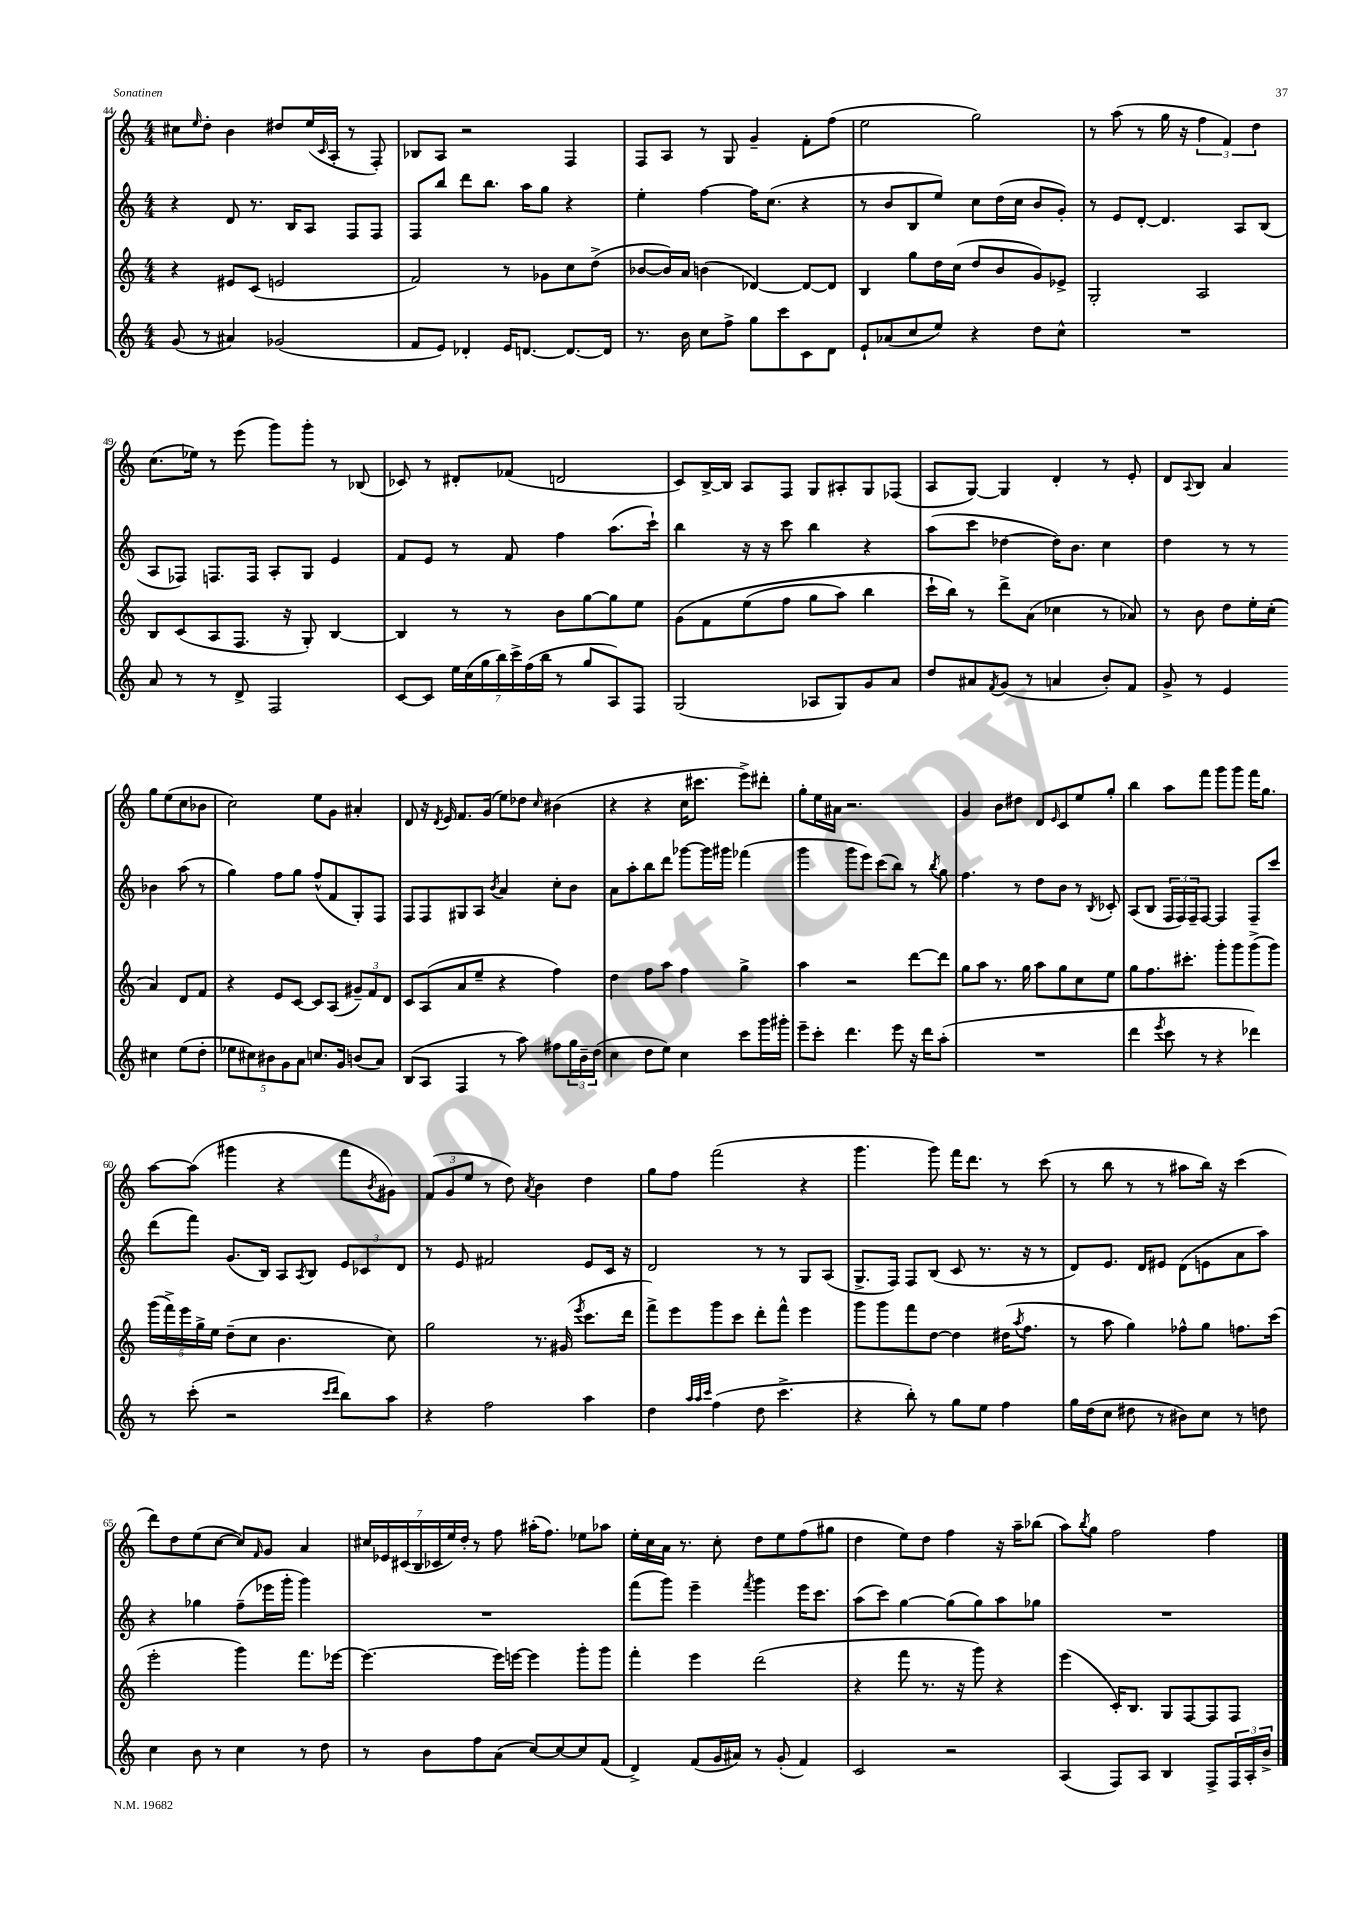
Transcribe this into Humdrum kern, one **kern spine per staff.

**kern	**kern	**kern	**kern
*part4	*part3	*part2	*part1
*staff4	*staff3	*staff2	*staff1
*clefG2	*clefG2	*clefG2	*clefG2
*k[]	*k[]	*k[]	*k[]
*M4/4	*M4/4	*M4/4	*M4/4
=44	=44	=44	=44
(8g/	4r	4r	8cc#X\L
.	.	.	16qqee/
8r	.	.	8dd'\J
4a#X/)	8e#X/L	8d/	4b\
.	(8c/J	8.r	.
(2g-X/	2en/	.	8dd#X/L
.	.	16B/KL	.
.	.	8A/J	(16ee/L
.	.	.	16qqc/
.	.	.	16A'/JJ
.	.	8F/L	8r
.	.	8F/J	8F'/)
=45	=45	=45	=45
8f/L	2f/)	8F/L	8B-X/L
8e/J)	.	8bb/J	8A/J
4d-X'/	.	8ddd\L	2r
.	.	8.bb\J	.
16e/KL	8r	.	.
[8.dn/J	.	16aa\KL	.
.	8g-X\L	8gg\J	.
8.d/L_	8cc\	4r	4F/
.	(8dd^\J	.	.
16d/Jk]	.	.	.
=46	=46	=46	=46
8.r	[8b-X/L	4ee'\	8F/L
.	16b-/L])	.	8A/J
16b\	16a/JJ	.	.
8cc\L	(4bn\	[4ff\	8r
8ff^\J	.	.	8G/
8gg\L	[4d-X/)	16ff\KL]	4g~/
.	.	(8.cc\J	.
8ccc\	.	.	.
8c\	8d-/L_	4r	8f'\L
8d\J	8d-/J]	.	(8ff\J
=47	=47	=47	=47
8e`/L	4B/	8r	2ee\
(8a-X/	.	8b/L	.
8cc/	8gg\L	8B/	.
8ee/J)	16dd\L	8ee/J)	.
.	(16cc\JJ	.	.
4r	8dd/L	8cc\L	2gg\)
.	8b/	(16dd\L	.
.	.	16cc\JJ	.
8dd\L	8g/)	8b/L	.
8cc^^\J	8e-X^/J	8g'/J)	.
=48	=48	=48	=48
1r	2G'/	8r	8r
.	.	8e/L	(8aa\
.	.	[8d'/J	8r
.	.	4.d/]	16gg\
.	.	.	16r
.	2A/	.	6ff\
.	.	.	6f/)
.	.	8A/L	.
.	.	.	6dd\
.	.	(8B/J	.
!!LO:LB:g=z
=49	=49	=49	=49
8a/	8B/L	8A/L	(8.cc\L
8r	(8c/	8F-X/J)	.
.	.	.	16ee-X\Jk)
8r	8A/	8.Fn/L	8r
8d^/	8.F/J	.	(8eee\
.	.	16F/Jk	.
2F/	.	8A'/L	8ggg\L)
.	16r	.	.
.	8G'/)	8G/J	8ggg'\J
.	[4B/	4e/	8r
.	.	.	(8B-X/
=50	=50	=50	=50
[8c/L	4B/]	8f/L	8c-X/)
8c/J]	.	8e/J	8r
28ee\LL	8r	8r	8d#X'/L
(28cc\	.	.	.
28gg\	.	.	.
28bb\)	.	.	.
.	8r	8f/	(8f-X/J
28ccc^\	.	.	.
(28ff\	.	.	.
28bb\JJ	.	.	.
8r	8b\L	4ff\	2dn/
8gg/L	[8gg\	.	.
8A/)	8gg\]	(8.aa\L	.
8F/J	8ee\J	.	.
.	.	16ccc`\Jk)	.
=51	=51	=51	=51
(2G/	(8g\L	4bb\	8c/L)
.	8f\	.	[16B^/L
.	.	.	16B/JJ]
.	(8ee\	16r	8A/L
.	.	16r	.
.	8ff\J	8ccc\	8F/J
8A-X/L	8gg\L	4bb\	8G/L
8G/)	8aa\J)	.	8A#X'/
8g/	4bb\	4r	8G/
8a/J	.	.	(8F-X/J
=52	=52	=52	=52
8dd/L	16ccc`\LL	(8aa\L	8A/L
.	16bb\JJ)	.	.
8a#X/	8r	8ccc\J	[8G/J)
8qf/	.	.	.
(8g/J	8ddd^\L	[4dd-X\	4G/]
8r	(8a\J	.	.
4an/	4cc-X\	16dd-\KL])	4d'/
.	.	8.b\J	.
8b'/L)	8r	4cc\	8r
8f/J	8a-X/)	.	8e'/
=53	=53	=53	=53
8g^/	8r	4dd\	8d/L
.	.	.	8qqA/
8r	8b\	.	8B/J
4e/	8dd\L	8r	4a/
.	16ee'\L	8r	.
.	(16cc'\JJ	.	.
4cc#X\	4a/)	4b-X\	8gg\L
.	.	.	(8ee\
(8ee\L	8d/L	(8aa\	8cc\
8dd'\J	8f/J	8r	8b-X\J
!!LO:LB:g=z
=54	=54	=54	=54
10ee-X\L	4r	4gg\)	2cc\)
10cc#X\)	.	.	.
10b#X\	.	.	.
.	8e/L	8ff\L	.
10g\	.	.	.
.	[8c/J	8gg\J	.
10a\J	.	.	.
8.ccn/L	8c/L]	(8ff^^/L	8ee\L
.	(8A/J	8f/	8g\J
16g/Jk	.	.	.
(8bn/L	12g#X~/L)	8G'/)	4a#X'/
.	12f/	.	.
8a/J)	.	8F/J	.
.	12d/J	.	.
=55	=55	=55	=55
(8B/L	8c/L	8F/L	8d/
8A/J	(8A/	8F/	16r
.	.	.	8qd/
.	.	.	16e/
4F/	8a/	8G#X/	8.f/L
.	8ee~/J	8A/J	.
.	.	.	(16g/Jk
.	.	8qb/	.
8r	4r	4a/	8ee\L)
8aa\)	.	.	8dd-X\J
.	.	.	16qqcc/
8ff#X\L	4ff\)	8cc'\L	(4b#X\
24gg\L	.	8b\J	.
24b~\	.	.	.
(24dd\JJ	.	.	.
=56	=56	=56	=56
4cc\	4dd\	8a\L	4r
.	.	8aa'\	.
8dd\L	8ff\L	8bb\	4r
8ee\J)	8aa\J	8ddd\J	.
4cc\	4ff\	[8ggg-X\L	16cc\KL
.	.	.	8.ccc#X\J
.	.	16ggg-\L]	.
.	.	16ggg#X\JJ	.
8ccc\L	4gg^\	(4fff-X\	8eee^\L)
16ggg\L	.	.	8ddd#X'\J
16ggg#X'\JJ	.	.	.
=57	=57	=57	=57
8eee~\L	4aa\	4ggg\	8gg'\L
8ccc'\J	.	.	16ee\L
.	.	.	16a#X\JJ
4.ddd\	2r	8ggg\L	2.r
.	.	8eee\J)	.
.	.	(8ccc\L	.
8eee\	.	8bb\J)	.
16r	[8ddd\L	8r	.
16ddd\KL	.	.	.
.	.	8qbb/	.
(8aa'\J	8ddd\J]	8gg\	.
=58	=58	=58	=58
1r	8gg\L	4.ff\	4g/
.	8aa\J	.	.
.	8.r	.	8b\L
.	.	8r	8dd#X\J
.	16gg\	.	.
.	8aa\L	8dd\L	8d/L
.	.	.	16qqe/
.	8gg\	8b\J	8c/
.	8cc\	8r	8ee/
.	.	8qB/	.
.	8ee\J	8c-X'/	8gg'/J
=59	=59	=59	=59
4ddd\	8gg\L	(8A/L	4bb\
.	8.ff\	8B/J	.
8qeee/	.	.	.
8ccc\	.	24F/LL	8aa\L
.	.	24F/)	.
.	8.ccc#X'\J	.	.
.	.	24F~/J	.
8r	.	[8F/J	8fff\J
4r	8ggg'\L	4F/]	8ggg\L
.	8ggg\	.	8ggg\J
4ddd-X\)	(8ggg^\	8F~/L	16fff\KL
.	.	.	8.gg\J
.	8ggg\J)	8ccc/J	.
!!LO:LB:g=z
=60	=60	=60	=60
8r	(20ggg\LL	(8ddd\L	[8aa\L
.	20fff^\)	.	.
.	20eee\	.	.
(8ccc'\	.	8fff\J)	(8aa\J]
.	20gg^\	.	.
.	20ee\JJ	.	.
2r	(8dd~\L	(8.g/L	4ggg#X\
.	8cc\J	.	.
.	.	16B/Jk)	.
.	4.b\	8A/L	4r
.	.	8qA/	.
.	.	8B/J	.
16qqccc/LL	.	.	.
16qqddd/JJ	.	.	.
8bb\L)	.	12e/L	8fff\L
.	.	12c-X/	.
.	.	.	8qb/
8aa\J	8cc\)	.	8g#X\J)
.	.	12d/J	.
=61	=61	=61	=61
4r	2gg\	8r	(12f/L
.	.	.	12g/
.	.	8e/	.
.	.	.	12ee/J
2ff\	.	2f#X/	8r
.	.	.	8dd\)
.	.	.	8qa/
.	8.r	.	4b\
.	(16g#X/	.	.
.	8qeee/	.	.
4aa\	8.ccc\L	8e/L	4dd\
.	.	16c/Jk	.
.	16ddd\Jk	16r	.
=62	=62	=62	=62
4dd\	8fff^\L)	2d/	8gg\L
.	8eee\	.	8ff\J
32qqaa/LLL	.	.	.
32qqaa/	.	.	.
32qqccc/JJJ	.	.	.
(4ff\	8ggg\	.	(2fff\
.	8ccc\J	.	.
8dd\	8ddd'\L	8r	.
4.ccc^\	8fff^^\J	8r	.
.	4eee\	8G/L	4r
.	.	(8A/J	.
=63	=63	=63	=63
4r	8ggg\L	8.G^/L	4.ggg\
.	8ggg\	.	.
.	.	16F/Jk)	.
8bb'\)	8fff\	8F/L	.
8r	[8dd\J	(8B/J	8ggg\)
8gg\L	4dd\]	8c/	16fff\KL
.	.	.	8.ddd\J
8ee\J	.	8.r	.
4ff\	(16dd#X\KL	.	8r
.	8qaa/	.	.
.	8.ff\J	16r	.
.	.	8r	(8ccc\
=64	=64	=64	=64
16gg\LL	8r	8d/L)	8r
(16dd\J	.	.	.
8cc\J	8aa\	8.e/J	8bb\
8dd#X\	4gg\)	.	8r
.	.	16d/KL	.
8r	.	8e#X/J	8r
8b#X\L)	8ff-X^^\L	(8d\L	8aa#X\L
8cc\J	8gg\J	8en\	16bb\Jk)
.	.	.	16r
8r	8.ffn\L	8a\	(4ccc\
8ddn\	.	8aa\J)	.
.	(16ccc\Jk	.	.
!!LO:LB:g=z
=65	=65	=65	=65
4cc\	2eee'\	4r	8ddd\L)
.	.	.	8dd\
8b\	.	4gg-X\	(8ee\
8r	.	.	[8cc\J
4cc\	4ggg\)	(8ff~\L	8cc/L])
.	.	.	16qqf/
.	.	16eee-X\L	8g/J
.	.	16ggg'\JJ	.
8r	8.fff\L	4ggg\)	4a/
8dd\	.	.	.
.	[16eee-X\Jk	.	.
=66	=66	=66	=66
8r	4.eee-\_	1r	28cc#X/LL
.	.	.	28e-X/
.	.	.	(28c#X/
.	.	.	28B/
8b\L	.	.	.
.	.	.	28c-X/
.	.	.	28ee/)
.	.	.	28dd'/JJ
8ff\	.	.	8r
(8a\J	16eee-\LL]	.	8ff\
.	[16eeen\JJ	.	.
[8cc/L)	4eee\]	.	(16aa#X'\KL
.	.	.	8.ff\J)
8cc/_	.	.	.
8cc/]	8ggg'\L	.	8ee-X\L
(8f/J	8ggg\J	.	8aa-X\J
=67	=67	=67	=67
4d^/)	4fff'\	(8fff\L	16ee'\LL
.	.	.	16cc\
.	.	8ggg\J)	16a\JJ
.	.	.	8.r
(8f/L	4eee\	4eee~\	.
16g/L	.	.	8cc'\
16a#X/JJ)	.	.	.
.	.	8qfff/	.
8r	(2ddd\	4ggg\	8dd\L
(8g'/	.	.	8ee\
4f/)	.	16eee\KL	(8ff\
.	.	8.ccc\J	.
.	.	.	8gg#X\J
=68	=68	=68	=68
2c/	4r	(8aa\L	4dd\
.	.	8ccc\J)	.
.	8fff\	[4gg\	8ee\L)
.	8.r	.	8dd\J
2r	.	(8gg\L]	4ff\
.	16r	.	.
.	8ggg\)	8gg\)	.
.	4r	8aa\	16r
.	.	.	16aa~\KL
.	.	8gg-X\J	(8bb-X\J
=69	=69	=69	=69
(4A/	(4eee\	1r	8aa\L)
.	.	.	8qbb/
.	.	.	8gg\J
8F/L)	16c'/KL)	.	2ff\
.	8.B/J	.	.
8A/J	.	.	.
4B/	8G/L	.	.
.	[8F/	.	.
8F^/L	8F/]	.	4ff\
24F/L	8F/J	.	.
24A'/	.	.	.
24b^/JJ	.	.	.
==	==	==	==
*-	*-	*-	*-
